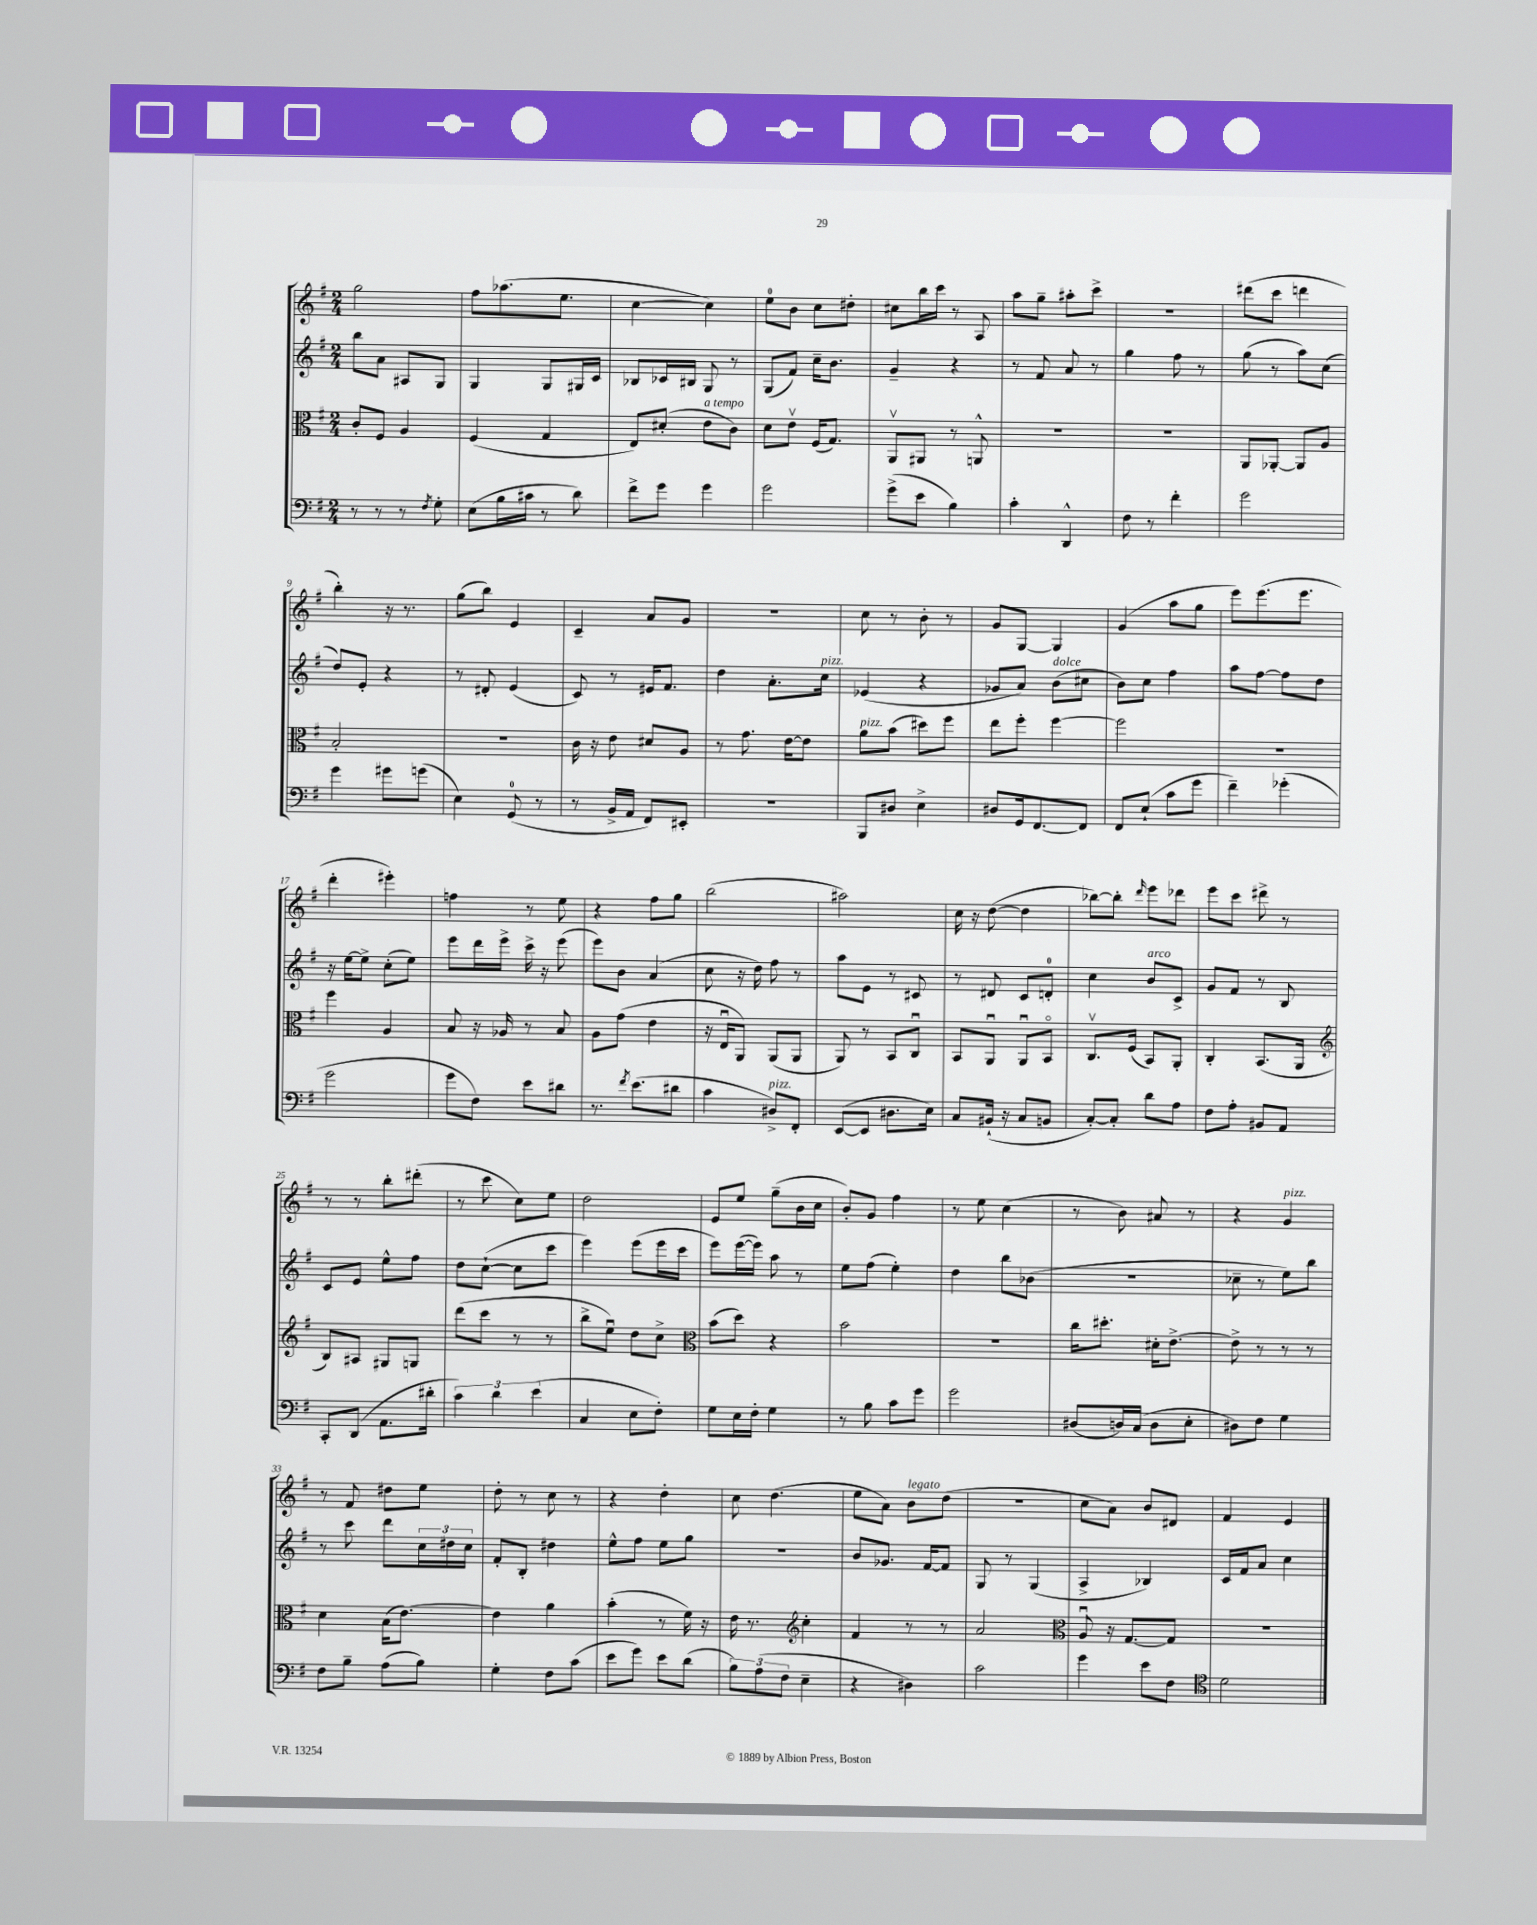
<<
\new StaffGroup <<
\new Staff = "s0" {
    \clef treble \key g \major \numericTimeSignature \time 2/4
    g''2 |
    fis''8 aes''8.( e''8. |
    c''4~ c''4) |
    e''8-0 b'8 c''8 dis''8-. |
    cis''8 b''16 c'''16 r8 a8 |
    a''8 g''8-- ais''8-. c'''8-> |
    R2 |
    dis'''8( c'''8 d'''4 |
    b''4-.) r16 r8. |
    g''8( b''8) e'4 |
    c'4-- a'8 g'8 |
    r2 |
    c''8 r8 b'8-. r8 |
    g'8 g8~ g4 |
    g'4( a''8 g''8 |
    e'''8) e'''8.( e'''8. |
    d'''4-. eis'''4-.) |
    f''4 r8 e''8 |
    r4 fis''8 g''8 |
    b''2( |
    ais''2) |
    c''16 r16 d''8~( d''4 |
    bes''8~) bes''8-. \grace { d'''16 } e'''8 des'''8 |
    e'''8 c'''8 dis'''8-> r8 |
    r8 r8 b''8-. dis'''8-.( |
    r8 c'''8 c''8) e''8 |
    d''2 |
    e'8 e''8 g''8--( b'16 c''16 |
    b'8-.) g'8 fis''4 |
    r8 e''8 c''4( |
    r8 b'8) ais'8 r8 |
    r4 g'4^\markup { \italic "pizz." } |
    r8 fis'8 dis''8 e''8 |
    d''8-. r8 c''8 r8 |
    r4 d''4-. |
    c''8 d''4.( |
    e''8 a'8) b'8^\markup { \italic "legato" } d''8( |
    R2 |
    c''8 a'8) b'8 dis'8 |
    fis'4 e'4 \bar "|." |
}
\new Staff = "s1" {
    \clef treble \key g \major \numericTimeSignature \time 2/4
    b''8 a'8 ais8 g8 |
    g4 g8 gis16 c'16 |
    bes8 ces'16 bis16 g8 r8 |
    g8( fis'8) c''16-- b'8. |
    g'4-- r4 |
    r8 fis'8 a'8 r8 |
    g''4 fis''8 r8 |
    g''8( r8 a''8) c''8( |
    d''8) e'8-. r4 |
    r8 dis'8-. e'4( |
    c'8) r8 eis'16 fis'8. |
    d''4 a'8.-. c''16^\markup { \italic "pizz." } |
    ees'4( r4 |
    ges'8 a'8) b'8^\markup { \italic "dolce" }( cis''8 |
    b'8) c''8 fis''4 |
    a''8 fis''8~ fis''8 d''8 |
    r16 e''16~ e''8-> c''8-.( e''8) |
    e'''8 d'''16 e'''16-> c'''16-> r16 e'''8( |
    e'''8) b'8 a'4( |
    c''8 r16 d''16) fis''8 r8 |
    a''8 e'8 r8 cis'8 |
    r8 dis'8 c'8 d'8-0-. |
    c''4 b'8^\markup { \italic "arco" } c'8-> |
    g'8 fis'8 r8 b8 |
    c'8 e'8 e''8-^ fis''8 |
    d''8 c''8~-!( c''8 c'''8 |
    e'''4) e'''8( e'''16 c'''16 |
    e'''8) e'''16~( e'''16) a''8 r8 |
    e''8 fis''8( e''4-.) |
    d''4 b''8 bes'8( |
    r2 |
    ces''8-- r8 e''8) b''8 |
    r8 c'''8 d'''8 \tuplet 3/2 { c''16 dis''16 c''16 } |
    fis'8-. b8-. dis''4 |
    e''8-^ fis''8 e''8 g''8 |
    r2 |
    b'8 ges'8. fis'16~ fis'8 |
    g8 r8 g4( |
    a4-> bes4) |
    c'16 fis'16 a'8 c''4 \bar "|." |
}
\new Staff = "s2" {
    \clef alto \key g \major \numericTimeSignature \time 2/4
    c'8-. fis8 a4 |
    fis4( g4 |
    e8) dis'8-.( e'8^\markup { \italic "a tempo" } c'8) |
    d'8 e'8\upbow fis16( g8.) |
    a,8\upbow ais,8 r8 a,8-^ |
    R2 |
    R2 |
    a,8 aes,8~-. aes,8 a8 |
    b2-. |
    R2 |
    c'16 r16 e'8 dis'8 a8 |
    r8 g'8. e'16~ e'8 |
    a'8^\markup { \italic "pizz." } b'8( dis''8) fis''8 |
    e''8 fis''8-. fis''4~ |
    fis''2 |
    r2 |
    fis''4 a4 |
    b8 r16 aes16 r8 b8 |
    a8 g'8( e'4 |
    r16 e16\downbow a,8) a,8( a,8 |
    a,8) r8 b,8 c8\downbow |
    b,8 a,8\downbow a,8\downbow b,8\flageolet |
    c8.\upbow fis16( b,8) a,8-. |
    c4-. b,8.( a,16 |
    \clef treble b8) ais8 gis8 g8 |
    d'''8( c'''8 r8 r8 |
    b''8-> e''8\downbow) d''8 c''8-> |
    \clef alto b'8( d''8) r4 |
    b'2 |
    R2 |
    c''16 dis''8.-. dis'16-. e'8.~-> |
    e'8-> r8 r8 r8 |
    d'4 b16( e'8.~) |
    e'4 a'4 |
    b'4-.( r8 fis'16) r16 |
    e'16 r8. \clef treble c''4-. |
    fis'4 r8 r8 |
    a'2 |
    \clef alto a8\downbow r16 g8.~ g8 |
    r2 \bar "|." |
}
\new Staff = "s3" {
    \clef bass \key g \major \numericTimeSignature \time 2/4
    r8 r8 r8 \acciaccatura { fis8 } g8-. |
    e8( b16 cis'16 r8 d'8) |
    fis'8-> g'8 g'4 |
    g'2 |
    g'8->( e'8 b4) |
    c'4-. d,4-^ |
    fis8 r8 fis'4-. |
    g'2 |
    g'4 gis'8 g'8( |
    e4) g,8-0( r8 |
    r8 b,16-> a,16 fis,8) eis,8-. |
    R2 |
    b,,8 dis8 e4-> |
    dis8 g,16 fis,8.~ fis,8 |
    fis,8 e8-!( c'8 g'8 |
    fis'4--) ges'4-.( |
    g'2 |
    g'8 fis8) e'8 dis'8 |
    r8. \acciaccatura { fis'8 } e'8.( dis'8 |
    c'4 dis8->^\markup { \italic "pizz." }) fis,8-. |
    e,8~( e,8 dis8. e16) |
    c8 bis,16-!( r16 c8 b,8 |
    c8~-.) c8-. d'8 a8 |
    fis8 a8-. bis,8 a,8 |
    c,8-. d,8( a,8. dis'16-. |
    \tuplet 3/2 { c'4) d'4 e'4( } |
    c4 e8 fis8-.) |
    g8 e16 fis16-. g4 |
    r8 b8 c'8 g'8 |
    g'2 |
    dis8( d16) c16( d8 e8-. |
    dis8) fis8 g4 |
    fis8 b8-- a8( b8) |
    g4-. fis8 c'8( |
    e'8 g'8) e'8 d'8( |
    \tuplet 3/2 { b8) a8( fis8 } e4-- |
    r4 dis4) |
    c'2 |
    g'4 e'8 fis8 |
    \clef tenor d'2 \bar "|." |
}
>>
>>
